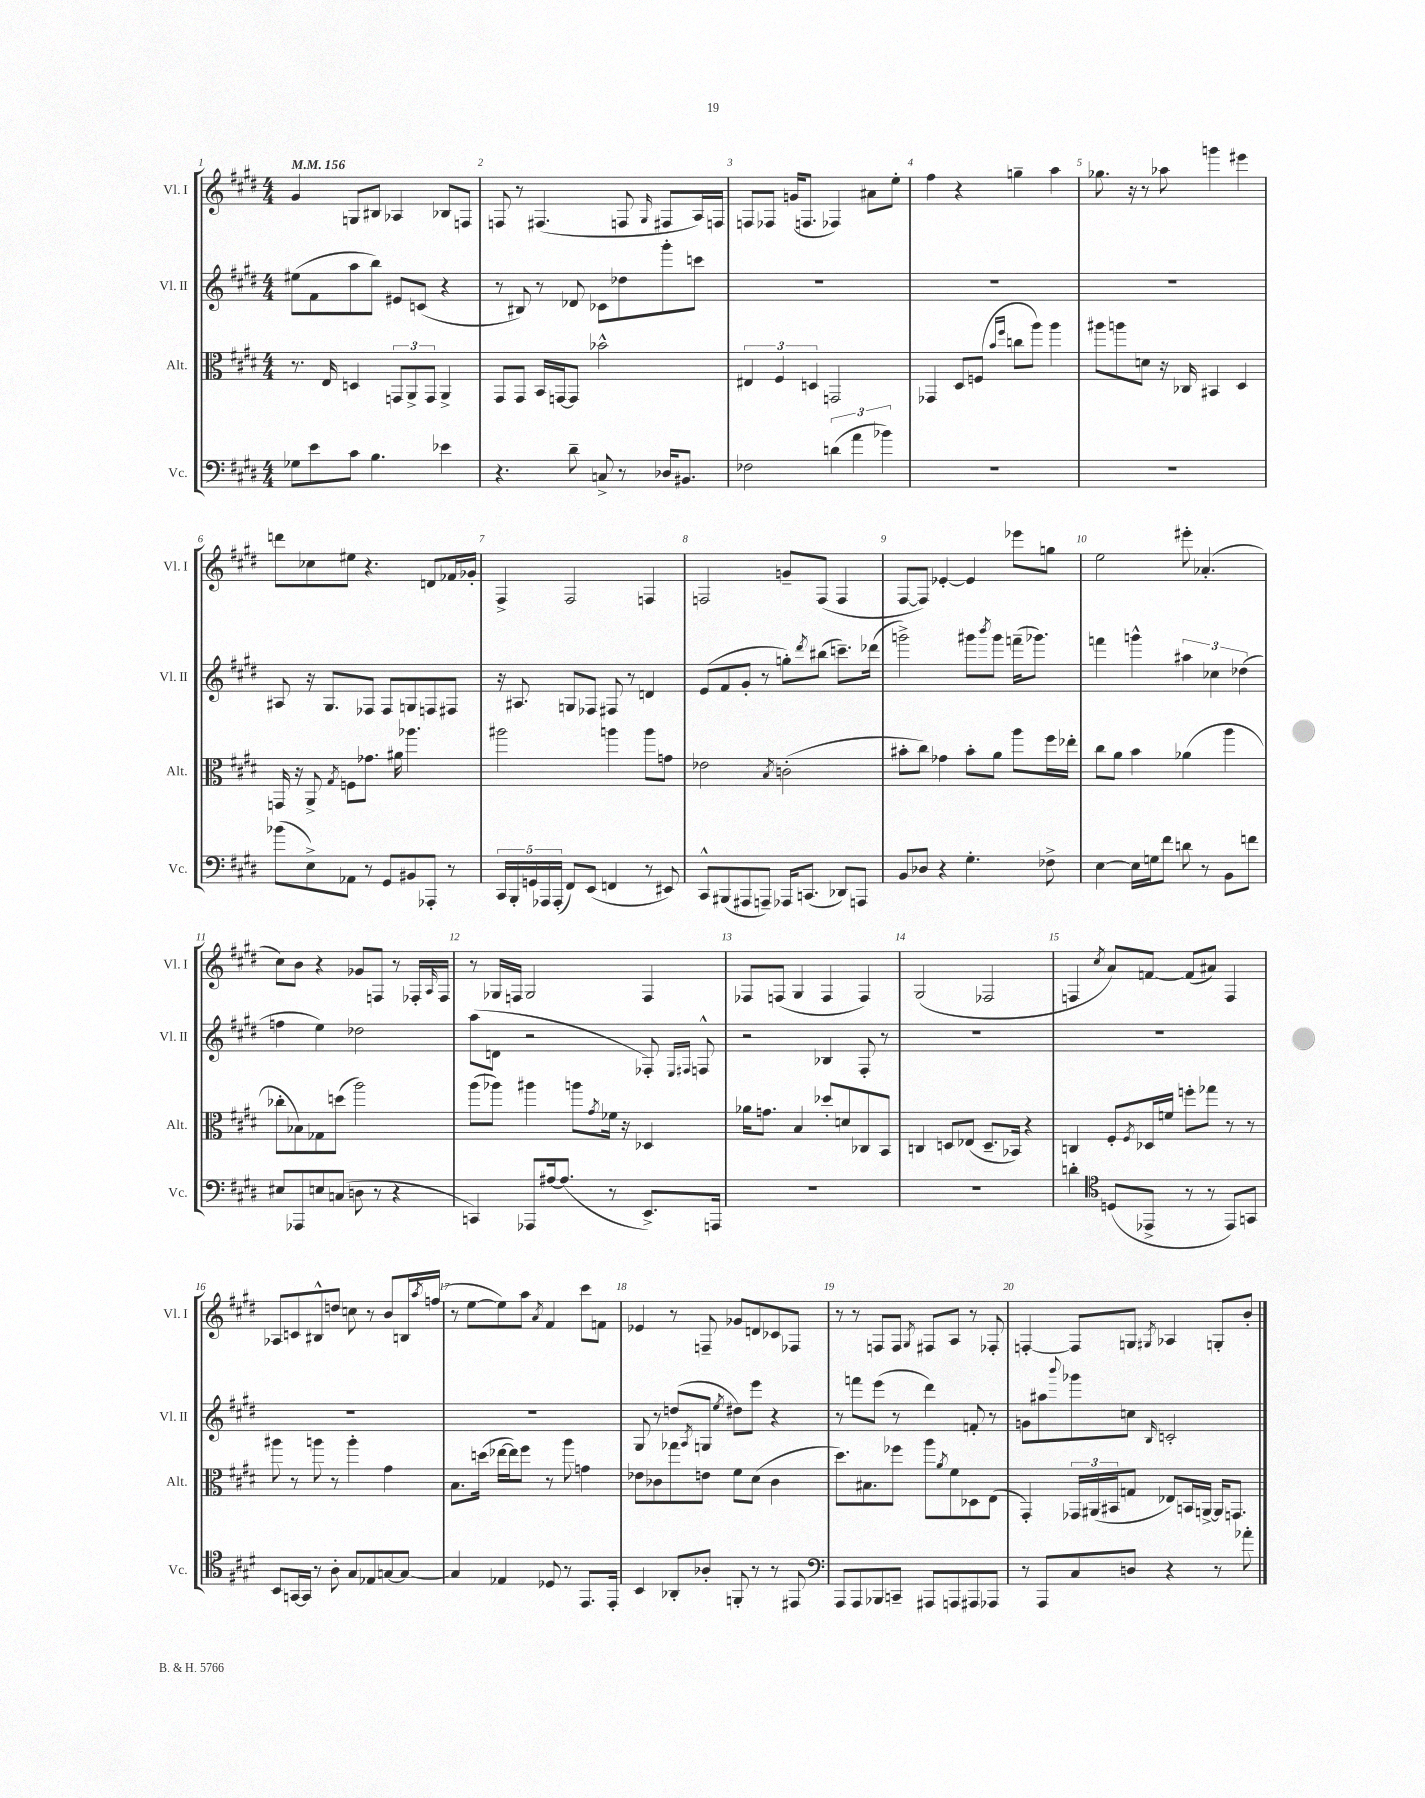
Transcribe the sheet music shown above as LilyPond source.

<<
\new StaffGroup <<
\new Staff = "s0" \with { instrumentName = "Vl. I" shortInstrumentName = "Vl. I" } {
    \clef treble \key e \major \numericTimeSignature \time 4/4 \tempo 4 = 156
    gis'4 g8 bis8 aes4 bes8 f8 |
    f8 r8 fis4.( f8 \grace { gis16 } fis8 a16) f16 |
    f8 fes8 g'16( f8. fes4) ais'8 e''8-. |
    fis''4 r4 g''4-- a''4 |
    ges''8. r16 r8 aes''8 g'''4 eis'''4 |
    d'''8 ces''8 eis''8 r4. d'8 fes'16 ges'16-. |
    fis4-> fis2 f4 |
    f2 g'8-- f8( f4 |
    fis8~ fis8) ees'4~-. ees'4 ees'''8 g''8 |
    e''2 eis'''8-. aes'4.-.( |
    cis''8) b'8 r4 ges'8 f8 r8 fes16-. \grace { a16 } fes16 |
    r8 ges16 f16 ges2 f4 |
    fes8 f8( gis4 f4 f4) |
    gis2( fes2 |
    f4 \acciaccatura { cis''8 } a'8) f'8~ f'8( ais'8) f4 |
    aes8 c'8 bis8-^ d''8 c''8 r8 b'8 b16 \acciaccatura { a''8 } f''16( |
    r8 e''8~ e''8) a''8 \acciaccatura { a'8 } fis'4 cis'''8 f'8 |
    ees'4 r8 f8-- ges'8 d'8 ces'8 fes8 |
    r8 r8 f8 f8 \acciaccatura { gis8 } fis8 a8 r8 fes8-. |
    f4~-. f8 g8 \acciaccatura { gis8 } aes4 g8-. b'8-. \bar "|." |
}
\new Staff = "s1" \with { instrumentName = "Vl. II" shortInstrumentName = "Vl. II" } {
    \clef treble \key e \major \numericTimeSignature \time 4/4
    eis''8( fis'8 a''8 b''8) eis'8 c'8( r4 |
    r8 bis8) r8 des'8 ces'8 des''8 gis'''8-. c'''8 |
    R1 |
    R1 |
    R1 |
    ais8 r16 gis8. fes8 fes8 g8 f8 fis8 |
    r16 ais8. g8 fes8 fis8 r8 d'4 |
    e'8( fis'8 gis'8-. r8 g''8-.) \acciaccatura { dis'''8 } bis''8( c'''8.--) des'''16( |
    g'''2->) gis'''8 \acciaccatura { b'''8 } gis'''8 f'''16--( ges'''8.) |
    f'''4 g'''4-^ \tuplet 3/2 { ais''4 ces''4 des''4( } |
    f''4 e''4) des''2 |
    a''8( d'8 r2 fes8-.) \grace { e16 fis16 } f8-^ |
    r2 bes4 fis8-. r8 |
    R1 |
    R1 |
    R1 |
    R1 |
    gis8 r8 d''8( \acciaccatura { a8 } g8 \acciaccatura { e''8 } dis''8) e'''8 r4 |
    r8 f'''8 e'''8( r8 dis'''4) f'8-. r8 |
    g'8 ais''8 \appoggiatura { b'''8 } ges'''8 c''8 \grace { b16 } c'2-. \bar "|." |
}
\new Staff = "s2" \with { instrumentName = "Alt." shortInstrumentName = "Alt." } {
    \clef alto \key e \major \numericTimeSignature \time 4/4
    r8. e16 d4 \tuplet 3/2 { g,8 a,8-> g,8 } a,4-> |
    gis,8 gis,8 b,16 g,16~ g,8 bes'2-^ |
    \tuplet 3/2 { eis4 fis4 d4 } g,2 |
    ges,4 dis8 f8( \grace { b'16 fis''16 } c''8 a''8) a''4 |
    ais''8 a''8 d'8 r16 ces16 bis,4 dis4 |
    g,16 r16 a,8-> \acciaccatura { gis8 } f8 ges'8. ais'16 aes''4. |
    ais''2 a''4 a''8 g'8 |
    ees'2 \acciaccatura { b8 } c'2-.( |
    bis'8-. cis''8) ges'4 bis'8-. a'8 a''8 fis''16 ees''16-. |
    cis''8 a'8 b'4 aes'4( a''4 |
    ces''8-. bes8) ges8 d''8( a''2) |
    a''8( aes''8) ais''4 a''8 \acciaccatura { gis'8 } fes'16 r16 des4 |
    aes'16 g'8. b4 des''8-. d'8 ces8 b,8 |
    c4 d8 ees8( d8.-- bes,16) r4 |
    c4 fis8-. \acciaccatura { fis8 } des16 f'16 f''8-. ges''8 r8 r8 |
    ais''8 r8 a''8 r8 a''4-. gis'4 |
    b8. d''16( ees''16~ ees''16) fis''8 r8 a''8 g'4 |
    ees'8 ces'8 ges''8 e'8 fis'8 dis'8( ces'4 |
    dis''8.) bis8. fes''8 a''8 \acciaccatura { a'8 } fis'8 des8 e8( |
    gis,4-.) \tuplet 3/2 { ges,16 ais,16( bis,16 } g8 ees8) b,16 a,16~-> a,16 g,8. \bar "|." |
}
\new Staff = "s3" \with { instrumentName = "Vc." shortInstrumentName = "Vc." } {
    \clef bass \key e \major \numericTimeSignature \time 4/4
    ges8 e'8 cis'8 b4. ees'4 |
    r4. dis'8-- c8-> r8 des16 bis,8. |
    fes2 \tuplet 3/2 { d'4( a'4 bes'4) } |
    R1 |
    R1 |
    bes'8( e8->) aes,8 r8 gis,8 bis,8 aes,,8-. r8 |
    \tuplet 5/4 { cis,16 b,,16-. g,16 aes,,16 aes,,16-.( } fis,8) e,8( f,4 r8 eis,8) |
    cis,8-^ bis,,8( ais,,8 a,,8--) aes,,16 c,8.( des,8) a,,8 |
    b,8 des8 r4 gis4.-. fes8-> |
    e4~ e16 g16 fis'8 d'8 r8 b,8 f'8 |
    eis8 aes,,8 e8 c8( d8 r8 r4 |
    c,4) aes,,8 ais16~ ais8.( r8 e,8.->) a,,16 |
    R1 |
    R1 |
    d'4-. \clef tenor d8( ees,8-> r8 r8 ees,8) g,8 |
    b,8 g,16~ g,16 r8 a8-. gis8 ees8 g8~ g8~ |
    g4 ees4 des8 r8 e,8. e,16-. |
    b,4 aes,8-. aes8-. f,8-. r8 r8 eis,8 |
    \clef bass a,,8 a,,8 bes,,8 c,8-- ais,,8 a,,8 ais,,8 aes,,8 |
    r8 a,,8 cis8 d8 r4 r8 aes'8-. \bar "|." |
}
>>
>>
\layout { \context { \Score \override BarNumber.break-visibility = ##(#f #t #t) barNumberVisibility = #all-bar-numbers-visible } }
